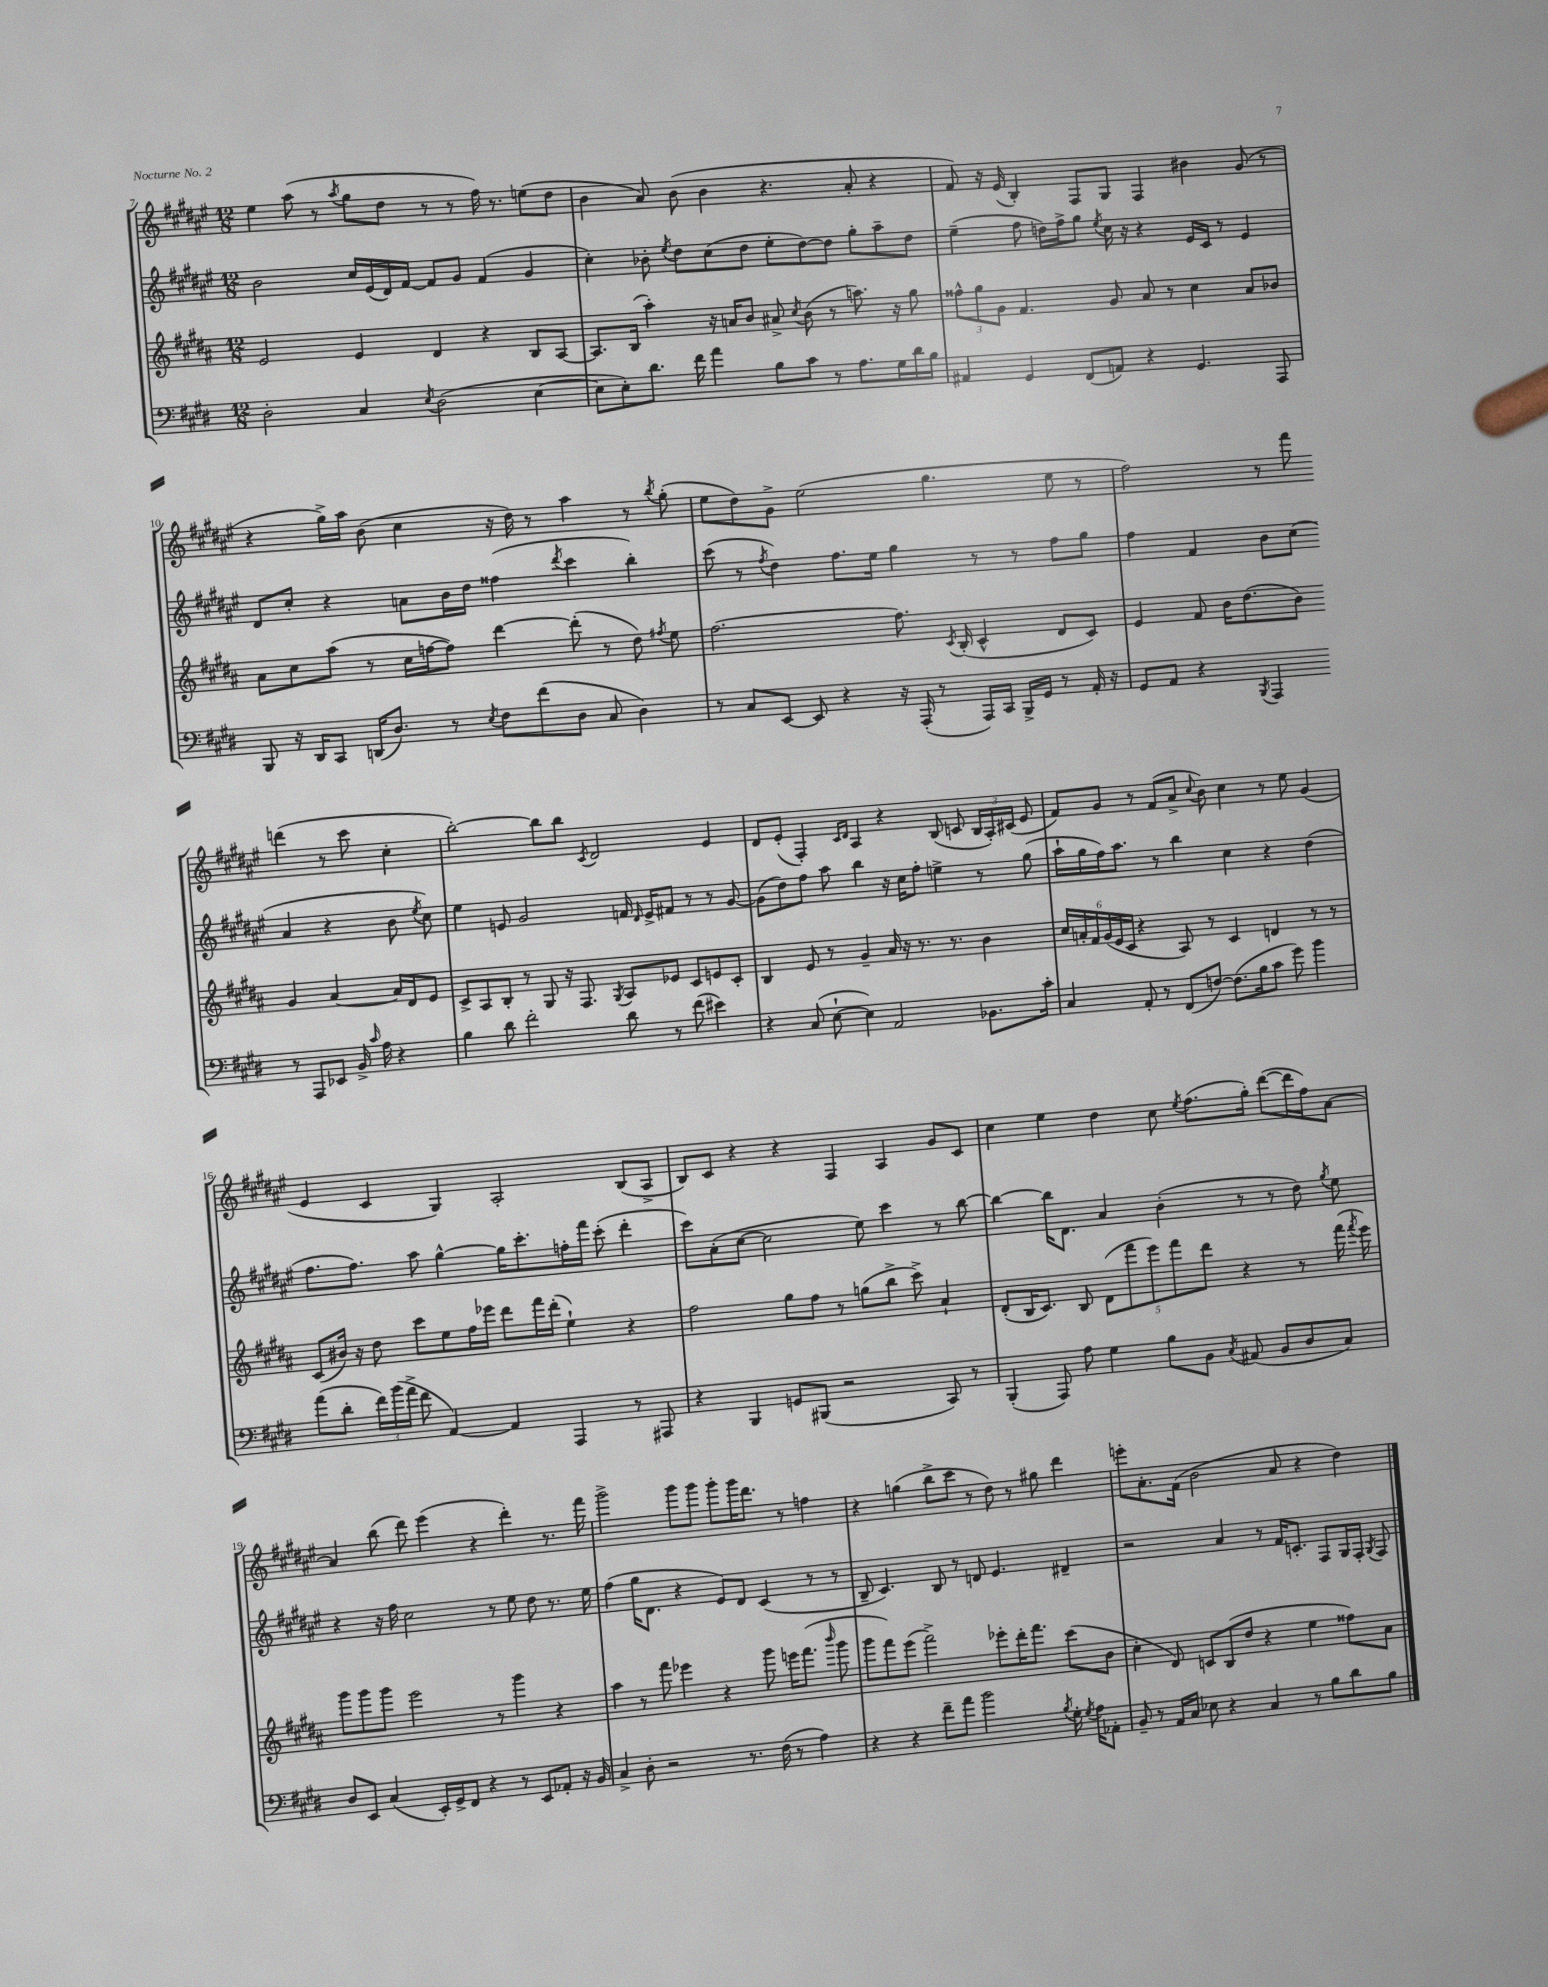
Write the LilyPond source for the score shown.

<<
\new StaffGroup <<
\new Staff = "s0" {
    \clef treble \key fis \major \numericTimeSignature \time 12/8
    \autoBeamOff eis''4 ais''8( r8 \acciaccatura { ais''8 } gis''8[ dis''8] r8 r8 fis''16) r8. e''8[( dis''8] |
    b'4 ais'8) b'8( b'4 r4. ais'8-. r4 |
    fis'8) r16 eis'16( b4-.) fis8[ gis8] fis4 bis'4 gis'8( r8 |
    r4 gis''16[->) ais''16] b'8( cis''4 r16 dis''16) r8 ais''4 r8 \acciaccatura { b''8 } gis''8-.( |
    eis''8[ dis''8) gis'8]-> eis''2( gis''4. eis''8 r8 |
    fis''2) r8 fis'''8 d'''4( r8 cis'''8 cis''4-. |
    b''2~-.) b''8[ b''8] \acciaccatura { cis'8 } dis'2 eis'4 |
    dis'8[ eis'8]-.( fis4-.) \grace { cis'16[ dis'16] } ais4 r4 b8( c'8 \tuplet 3/2 { b16[ ais16-.) cis'16]( } eis'8 |
    fis'8[) gis'8] r8 fis'8[( ais'8]-> \appoggiatura { cis''8 } b'8) cis''4 r8 eis''8 gis'4( |
    eis'4 cis'4 gis4) ais2-. b8[( ais8]-> |
    b8[) cis'8] r4 r4 fis4 ais4 gis'8[ cis'8] |
    cis''4 eis''4 dis''4 cis''8 \acciaccatura { eis''8 } fis''8.[( gis''16]-.) dis'''8[~( dis'''16 fis''16) ais'8]~ |
    ais'4 b''8( dis'''8) eis'''4( r4 dis'''4-.) r8. fis'''16 |
    gis'''2-> gis'''8[ gis'''8] gis'''8[-. gis'''16 dis'''8.] r8 f''4 |
    r4 g''4( b''8[-> cis'''8] r8 dis''8) r8 gis''8 dis'''4 |
    e'''8[-. ais'8.-. fis'16]( b'2 ais'8 r4 dis''4) \bar "|." |
}
\new Staff = "s1" {
    \clef treble \key fis \major \numericTimeSignature \time 12/8
    \autoBeamOff b'2 cis''16[ eis'16( dis'16) fis'16]~ fis'8[ gis'8] fis'4( gis'4 |
    cis''4-.) bes'8-. \acciaccatura { eis''8 } dis''8[ cis''8( dis''8] eis''8[-. dis''8~) dis''8] gis''8[-. ais''8-- dis''8] |
    eis''4--( fis''8 d''16[) fis''16-> gis''8] \acciaccatura { eis''8 } cis''16 r16 r4 eis'16[ cis'16] r8 eis'4 |
    dis'8[ cis''8]-. r4 a'8[ b'16 dis''16] fisis''4( \acciaccatura { dis'''8 } cis'''4 b''4-.) |
    cis'''8( r8 \acciaccatura { fis''8 } dis''4) fis''8.[ eis''16] gis''4 r8 r8 fis''8[ gis''8] |
    fis''4 fis'4 b'8[ cis''8]( ais'4 r4 b'8 \acciaccatura { eis''8 } cis''8) |
    eis''4 e'8 gis'2 f'16 \grace { dis'16 } e'16[-> fis'8] r8 r8 gis'8~ |
    gis'8[( dis''8) fis''8] ais''8 b''4 r16 cis''16[ fis''8]-. e''4-> r8 gis''8( |
    ais''16[-! gis''16 fis''16) ais''8.] r8 b''4 cis''4 r4 dis''4( |
    fis''8.[ fis''8.]) ais''8 gis''4~-^ gis''16[ cis'''8.-. f''16-. fis'''16] cis'''8-.( dis'''4-. |
    cis'''8[) ais'8-.( cis''8]~ cis''2 eis''8) cis'''4 r8 b''8~ |
    b''4~ b''16[ dis'8.] ais'4 b'4-.( r8 r8 dis''8) \acciaccatura { gis''8 } eis''8 |
    r4 r16 fis''16 cis''2 r8 eis''8 dis''8 r8. eis''16 |
    fis''4( gis''16[ dis'8.] r4 eis'8[) dis'8] cis'4( r8 r8 |
    b8-- cis'4.) b8 r8 d'8 eis'4. dis'4-- |
    r2 ais'4 r8 fis'16[ c'8.]-. fis8[ gis16 fis16]-. \acciaccatura { gis8 } fis8 \bar "|." |
}
\new Staff = "s2" {
    \clef treble \key b \major \numericTimeSignature \time 12/8
    \autoBeamOff e'2 e'4 dis'4 r4 b8[ ais8]~ |
    ais8.[ b16]( ais''4-.) r16 a'16[ b'8] ais'8-> \acciaccatura { cis''8 } b'8( r8 a''8.) r16 gis''8 |
    \tuplet 3/2 { fisis''8[-^ gis''8 gis'8] } fis'4. gis'8 ais'8 r8 cis''4 ais'8[ bes'8] |
    ais'8[ cis''8 ais''8]( r8 cis''16[ f''16~ f''8]) dis'''4~ dis'''8-.( r8 dis''8) \acciaccatura { fis''8 } e''8 |
    fis''2.~ fis''8. \acciaccatura { cis'8 } b16-.( cis'4-^ dis'8[ cis'8]) |
    e'4 fis'8 b'16[ dis''8.( b'8]) gis'4 ais'4~ ais'16[ dis'16 e'8] |
    cis'8[-> ais8 b8]-. r8 gis8 r16 fis8. \acciaccatura { gis8 } ais8[ ees'8] cis'8[ e'8 cis'8]-. |
    b4 e'8 r8 gis'4-- ais'16 r16 r8. r8. b'4 |
    \tuplet 6/4 { cis''16[ a'16-. fis'16 gis'16( e'16 cis'16] } r4 ais8) r8 cis'4 d'4 r8 r8 |
    cis'8[( bis'16]) r16 dis''8 cis'''8[ e''8 fis''16 ees'''16] dis'''8[ fis'''16 dis'''16]-.( e''4-!) r4 |
    fis''2 gis''8[ fis''8] r8 g''8[( b''8]-> cis'''8->) ais'4-! |
    dis'8[-.( b16 cis'8.]) b8 \tuplet 5/4 { dis'8[( fis'''8 e'''8) fis'''8 dis'''8] } r4 r8 fis'''16( \acciaccatura { fis'''8 } e'''16) |
    gis'''8[ gis'''8 gis'''8] e'''2 r8 gis'''4 r4 |
    ais''4 r8 fis'''8 ees'''4 r4 gis'''8 e'''16[ fis'''8.]( \grace { b'''16 } gis'''8 |
    gis'''8[ fis'''8) e'''8]( fis'''2->) ees'''8[-. dis'''16-. fis'''8.] cis'''8[( b'8] |
    cis''4-. dis'8) c'8[ b8( dis''8] r4 e''4 fisis''8[) ais'8] \bar "|." |
}
\new Staff = "s3" {
    \clef bass \key e \major \numericTimeSignature \time 12/8
    \autoBeamOff dis2-. cis4 \acciaccatura { e8 } dis2( e4~ |
    e8[ e8-.) dis'8.] fis'16 a'4 b8[ cis'8] r8 a8.[ gis16 dis'16 b16] |
    ais,4 gis,4 fis,8[( a,8]) r4 gis,4. a,,8 |
    b,,8 r16 dis,16[ cis,8] d,16[( dis8.]) r8 \acciaccatura { e8 } fis8[ fis'8( dis8] cis8 dis4) |
    r8 cis8[ e,8]~ e,8 r4 r16 a,,16-.( r8 a,,16[) cis,16] b,,16[-> gis,16] r8 a,16-. r16 |
    gis,8[ a,8] r4 \acciaccatura { b,,8 } a,,4 r8 a,,8[ ees,8] b,16-> \grace { cis'16 } a16 r4 |
    b4 dis'8 fis'2-. dis'8 r8 fis'8( eis'4) |
    r4 cis8( e8~-! e4) a,2 bes,8.[ cis'16]-. |
    cis4 a,8-. r8 fis,8[( f8]~) f8.[( b16 cis'8] gis'8) b'4 |
    a'8[( dis'8]-. \tuplet 3/2 { fis'16[) b'16( a'16]-> } fis'8 a,4~) a,4 a,,4 r8 ais,,8 |
    r4 b,,4 g,8[ bis,,8]( r2 cis,8) r8 |
    b,,4-.( a,,8) a8 gis4 b8[ b,8] \acciaccatura { cis8 } ais,8( b,8[ dis8 cis8]) |
    dis8[ e,8] cis4( e,16[-.) gis,16-> fis,8] r4 r8 e,8[ aes,8]-. r16 b,16 |
    cis4-> dis8-. r2 r8. fis16( r8 a4) |
    r4 r4 fis'8[-- a'8] b'2 \acciaccatura { b8 } gis16-. \acciaccatura { gis8 } a16[ aes,8]-. |
    b,8-- r8 a,16[ cis16] ees8 r4 cis4 r8 b8[ dis'8 b8] \bar "|." |
}
>>
>>
\layout { \context { \Score currentBarNumber = #7 } }
